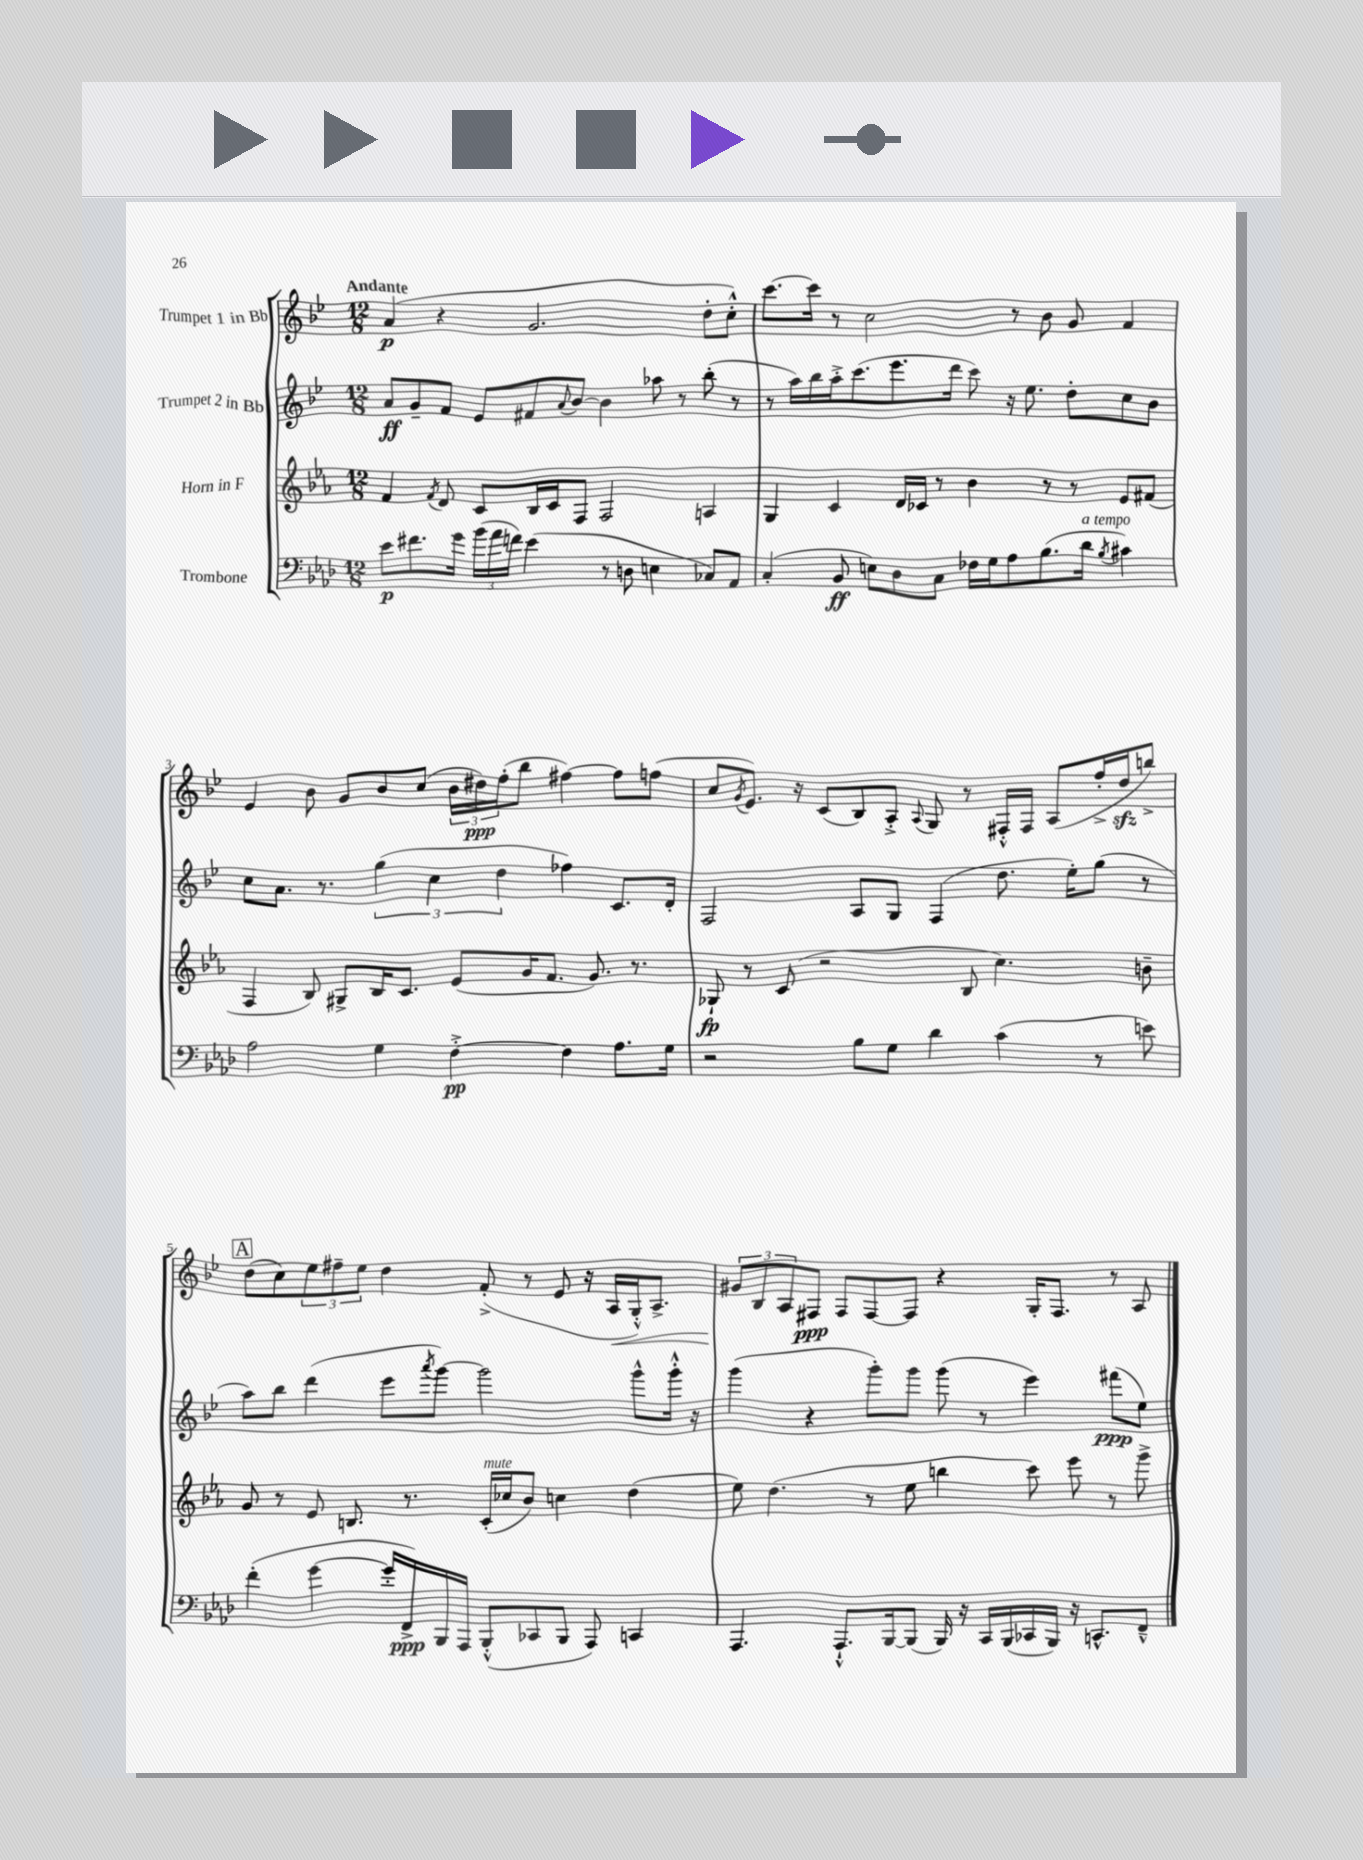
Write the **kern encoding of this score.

**kern	**dynam	**kern	**dynam	**kern	**dynam	**kern	**dynam
*part4	*part4	*part3	*part3	*part2	*part2	*part1	*part1
*staff4	*staff4	*staff3	*staff3	*staff2	*staff2	*staff1	*staff1
*I"Trombone	*	*I"Horn in F	*	*I"Trumpet 2 in Bb	*	*I"Trumpet 1 in Bb	*
*clefF4	*	*clefG2	*	*clefG2	*	*clefG2	*
*k[b-e-a-d-]	*	*k[b-e-a-]	*	*k[b-e-]	*	*k[b-e-]	*
*M12/8	*	*M12/8	*	*M12/8	*	*M12/8	*
=1	=1	=1	=1	=1	=1	=1	=1
!	!	!	!	!	!	!LO:TX:a:B:t=Andante	!
8e-\L	p	4f/	.	8a/L	ff	(4a/	p
8.f#X\	.	.	.	8g~/	.	.	.
.	.	8qf/	.	.	.	.	.
.	.	8d/	.	8f/J	.	4r	.
16g\Jk	.	.	.	.	.	.	.
(24b-\LL	.	8c/L	.	8e-/L	.	.	.
24a-\	.	.	.	.	.	.	.
24fn\JJ)	.	.	.	.	.	.	.
(4e-\	.	16B-/L	.	8f#X/	.	2.g/	.
.	.	16c/J	.	.	.	.	.
.	.	.	.	8qqa/	.	.	.
.	.	8F/J	.	[8b-/J	.	.	.
8r	.	2F/	.	4b-\]	.	.	.
8Dn\	.	.	.	.	.	.	.
4En\	.	.	.	8aa-X\	.	.	.
.	.	.	.	8r	.	.	.
8C-X/L)	.	4An/	.	(8bb-'\	.	8dd'\L	.
8AA-/J	.	.	.	8r	.	8cc'^^\J)	.
=2	=2	=2	=2	=2	=2	=2	=2
(4C'/	.	4G/	.	8r	.	[8.ccc\L	.
.	.	.	.	16aa\LL)	.	.	.
.	.	.	.	16bb-\	.	16ccc\Jk]	.
8BB-/	ff	4c/	.	16aa'^\J	.	8r	.
.	.	.	.	(8.ccc\	.	.	.
8En\L)	.	.	.	.	.	2cc\	.
8D-\	.	16d/LL	.	8.eee-\	.	.	.
.	.	16c-X/JJ	.	.	.	.	.
8C\J	.	8r	.	.	.	.	.
.	.	.	.	16ddd\Jk	.	.	.
16F-X\LL	.	4b-\	.	8ccc\)	.	.	.
16G\J	.	.	.	.	.	.	.
8A-\	.	.	.	16r	.	8r	.
.	.	.	.	8.ee-\	.	.	.
(8.B-\	.	8r	.	.	.	8b-\	.
.	.	8r	.	8dd'\L	.	8g/	.
!LO:TX:a:i:t=a tempo	!	!	!	!	!	!	!
16d-\Jk	.	.	.	.	.	.	.
8qB-/	.	.	.	.	.	.	.
4c#X\)	.	8e-/L	.	8cc\	.	4f/	.
.	.	(8f#X/J	.	8b-\J	.	.	.
!!LO:LB:g=z
=3	=3	=3	=3	=3	=3	=3	=3
2A-\	.	4F/	.	8cc\L	.	4e-/	.
.	.	.	.	8.a\J	.	.	.
.	.	8B-/)	.	.	.	8b-\	.
.	.	.	.	8.r	.	.	.
.	.	8G#X^/L	.	.	.	8g/L	.
4G\	.	16B-/K	.	(6gg\	.	8b-/	.
.	.	8.c/J	.	.	.	.	.
.	.	.	.	.	.	(8cc/J	.
.	.	.	.	6cc\	.	.	.
[4F'^\	pp	(8e-/L	.	.	.	24b-\LL	.
.	.	.	.	.	.	24dd#X\)	ppp
.	.	.	.	6dd\	.	(24ff'\J	.
.	.	16g/K	.	.	.	8bb-\J	.
.	.	8.f/J	.	.	.	.	.
4F\]	.	.	.	4ff-X\)	.	[4ff#X\)	.
.	.	8.g/)	.	.	.	.	.
8.A-\L	.	.	.	8.c/L	.	8ff#\L]	.
.	.	8.r	.	.	.	.	.
.	.	.	.	.	.	(8ffn\J	.
16G\Jk	.	.	.	16d'/Jk	.	.	.
=4	=4	=4	=4	=4	=4	=4	=4
2r	.	8G-X`/	fp	2F/	.	8cc/L	.
.	.	.	.	.	.	8qg/	.
.	.	8r	.	.	.	8.e-/J)	.
.	.	(8c/	.	.	.	.	.
.	.	.	.	.	.	16r	.
.	.	2r	.	.	.	(8c/L	.
8B-\L	.	.	.	8A/L	.	8B-/)	.
8G\J	.	.	.	8G/J	.	8A'^/J	.
.	.	.	.	.	.	8qqA/	.
4d-\	.	.	.	(4F/	.	8G/	.
.	.	8B-/	.	.	.	8r	.
(4c\	.	4.cc\)	.	8.dd\	.	16F#X'^^/LL	.
.	.	.	.	.	.	16F#/JJ	.
.	.	.	.	.	.	(8A/L	.
.	.	.	.	16ee-'\KL)	.	.	.
8r	.	.	.	(8gg\J	.	16ff'^/L	.
.	.	.	.	.	.	16ddzz/J	.
8en\)	.	8bn~\	.	8r	.	8bbn^/J)	.
!!LO:LB:g=z
!!LO:REH:place=s1:t=A
=5	=5	=5	=5	=5	=5	=5	=5
(4f'\	.	8g/	.	8aa\L)	.	(8dd\L	.
.	.	8r	.	8bb-\J	.	8cc\)	.
[4g\	.	8e-/	.	(4ddd\	.	12ee-\	.
.	.	.	.	.	.	12ff#X~\	.
.	.	8.Bn/	.	.	.	.	.
.	.	.	.	.	.	12ee-\J	.
16g'/LL]	.	.	.	8eee-\L	.	4dd\	.
16FF^/)	ppp	8.r	.	.	.	.	.
.	.	.	.	8qaaa/	.	.	.
16BBB-/	.	.	.	[8ggg\J)	.	.	.
16AAA-/JJ	.	.	.	.	.	.	.
!	!	!LO:TX:a:i:t=mute	!	!	!	!	!
(8BBB-'^^/L	.	(16c'/LL	.	2ggg\]	.	(8f'^/	.
.	.	16cc-X/J	.	.	.	.	.
8CC-X/	.	8b-/J)	.	.	.	8r	.
8BBB-/J	.	4ccn\	.	.	.	8e-/	.
8AAA-/)	.	.	.	.	.	16r	.
!	!	!	!	!	!	!	!LO:HP:b
.	.	.	.	.	.	16A/LL	<
4CCn/	.	(4dd\	.	8ggg^^\L	.	16G'^^/J)	.
.	.	.	.	.	.	8.A^/J	.
.	.	.	.	16ggg'^^\Jk	.	.	.
.	.	.	.	16r	.	.	.
=6	=6	=6	=6	=6	=6	=6	=6
4.AAA-/	.	8ee-\)	.	(4ggg\	.	12g#X/L	.
.	.	.	.	.	.	12B-/	[
.	.	(4.dd\	.	.	.	.	.
.	.	.	.	.	.	12A/	.
.	.	.	.	4r	.	8F#X/J	ppp
8.AAA-`^^/L	.	.	.	.	.	8F#/L	.
.	.	8r	.	8ggg'\L)	.	[8F#/	.
[16BBB-/k	.	.	.	.	.	.	.
(8BBB-/J]	.	8ee-\	.	8ggg\J	.	8F#/J]	.
16BBB-/)	.	4bbn\	.	(8ggg\	.	4r	.
16r	.	.	.	.	.	.	.
16CC/LL	.	.	.	8r	.	.	.
(16BBB-/	.	.	.	.	.	.	.
16CC-X/	.	8ccc\)	.	4eee-\)	.	16G'/KL	.
16BBB-/JJ)	.	.	.	.	.	8.F#/J	.
16r	.	8eee-\	.	.	.	.	.
8.CCn^^/L	.	.	.	.	.	.	.
.	.	8r	.	(8fff#X\L	ppp	8r	.
8FF~^^/J	.	8ggg^\	.	8ee-\J)	.	8A/	.
==	==	==	==	==	==	==	==
*-	*-	*-	*-	*-	*-	*-	*-
